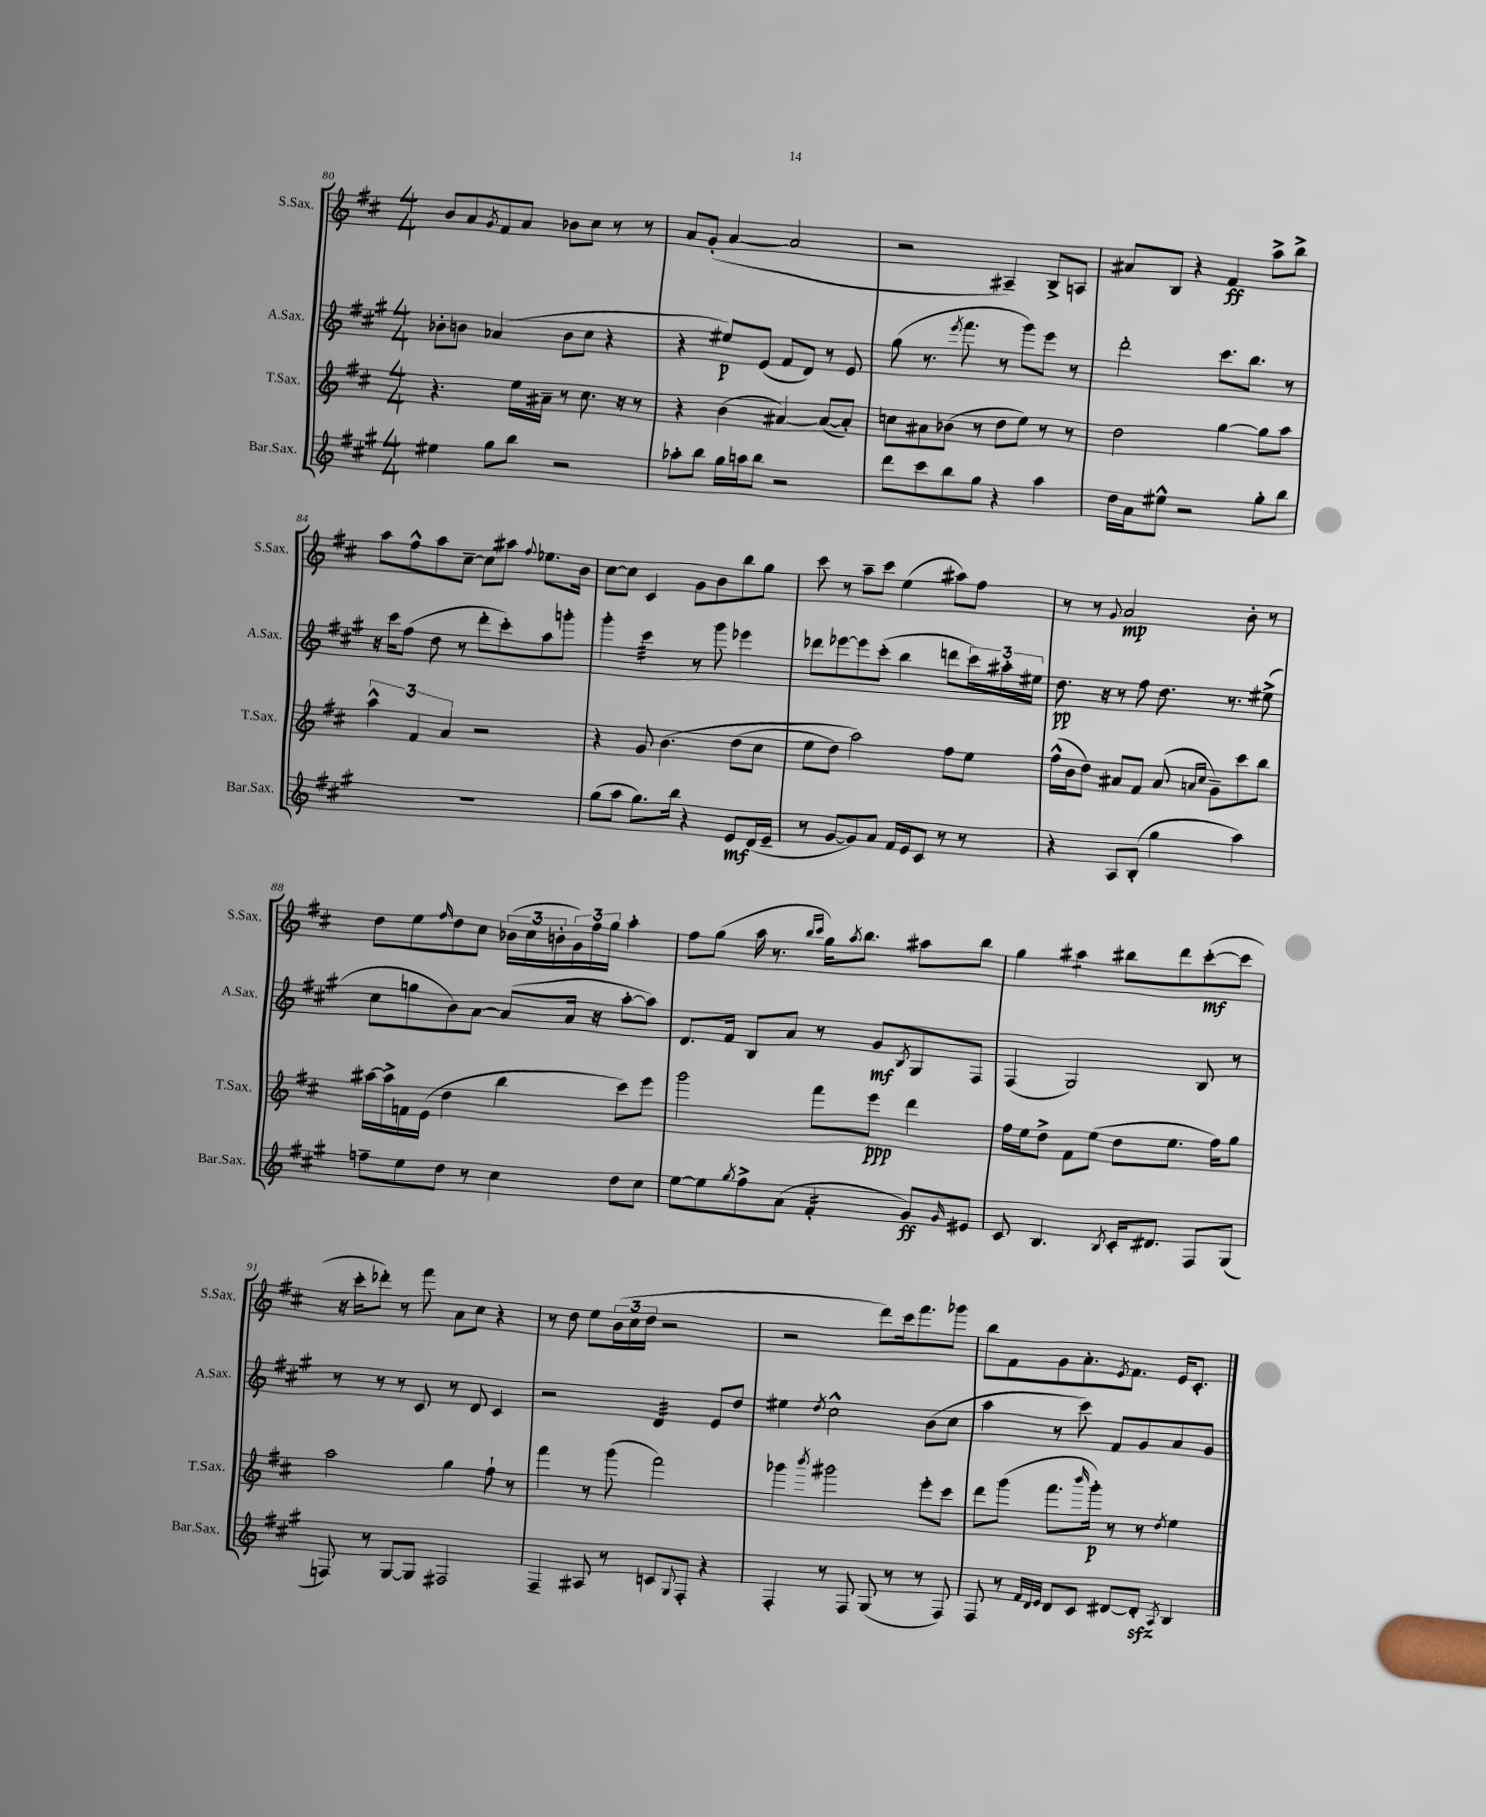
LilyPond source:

<<
\new StaffGroup <<
\new Staff = "s0" \with { instrumentName = "S.Sax." shortInstrumentName = "S.Sax." } {
    \clef treble \key d \major \numericTimeSignature \time 4/4
    b'8 a'8 \acciaccatura { g'8 } fis'8 a'8 bes'8 cis''8 r8 r8 |
    a'8 g'8-.( a'4~ a'2 |
    r2 ais4--) b8-> a8 |
    ais'8 b8 r4 fis'4\ff a''8-> b''8-> |
    a''8 fis''8-^ a''8 cis''8~-- cis''8 ais''8 \appoggiatura { fis''8 } ees''8. b'16 |
    cis''8~ cis''8 cis'4 g'8 b'8 b''8 g''8 |
    cis'''8 r8 a''8-- cis'''8 e''4( ais''8) fis''8 |
    r8 r8 \appoggiatura { g'8 } a'2\mp b'8-. r8 |
    d''8 e''8 \grace { fis''16 } d''8 cis''8 \tuplet 3/2 { bes'16( cis''16 b'16-. } \tuplet 3/2 { g'16) fis''16 g''16 } a''4-. |
    fis''8 g''8( a''16 r8. \grace { b''16 cis'''16 } g''16) \acciaccatura { a''8 } b''8. ais''8 b''8 |
    g''4 ais''4:8 bis''8 d'''8 cis'''8~-.\mf( cis'''8 |
    r16 cis'''16-. des'''8-.) r8 fis'''8 a'8 cis''8 r4 |
    r8 d''8 e''8 \tuplet 3/2 { b'16( cis''16 d''16 } r2 |
    r2 d'''8) cis'''16 fis'''8. ges'''8 |
    b''8 fis'8 g'8 a'8.-. \acciaccatura { e'8 } fis'8. e'16 cis'8.-. \bar "|." |
}
\new Staff = "s1" \with { instrumentName = "A.Sax." shortInstrumentName = "A.Sax." } {
    \clef treble \key a \major \numericTimeSignature \time 4/4
    bes'8-. b'8 aes'4( b'8 cis''8 r4 |
    r4 eis''8\p) e'8( fis'8 d'8) r8 e'8 |
    gis''8( r8. \acciaccatura { e'''8 } fis'''8. r8 gis'''8) e'''8 r8 |
    d'''2-. cis'''8. b''8. r8 |
    r16 cis'''16 fis''8( d''8 r8 d'''8-. cis'''8-.) a''8 g'''8-. |
    gis'''4-. cis'''4:32 r8 gis'''8 ees'''4 |
    des'''8 ees'''8~ ees'''8 cis'''8-.( b''4 d'''8 \tuplet 3/2 { cis'''16) ais''16-. eis''16 } |
    d''8.\pp r16 r8 fis''8 d''8. r8. eis''8->( |
    cis''8 g''8 b'8) a'8~ a'8( a'16 r16 a''8~-. a''8) |
    d'8. fis'16 b8 a'8 r8 gis'8\mf \acciaccatura { b8 } gis8 fis8 |
    fis4( gis2) b8 r8 |
    r8 r8 r8 cis'8 r8 d'8 cis'4 |
    r2 d'4:32 e'8 d''8 |
    eis''4 \acciaccatura { d''8 } cis''2-^ b'8( cis''8 |
    a''4 r8 cis'''8) fis'8 gis'8 a'8 gis'8 \bar "|." |
}
\new Staff = "s2" \with { instrumentName = "T.Sax." shortInstrumentName = "T.Sax." } {
    \clef treble \key d \major \numericTimeSignature \time 4/4
    r4. e''16 ais'16-- r8 cis''8. r16 r8 |
    r4 b'4( ais'4~) ais'8~( ais'8-.) |
    c''8 ais'8 bes'8( r8 d''8 e''8) r8 r8 |
    d''2 g''4~ g''8 a''8 |
    \tuplet 3/2 { a''4-^ fis'4 a'4 } r2 |
    r4 g'8 b'4.\( d''8( cis''8 |
    e''8 d''8) a''2\) fis''8 e''8 |
    fis''16-^( b'16 d''8) ais'8 fis'8 ais'8( \grace { a'16 cis''16 } g'8--) cis'''8 b''8 |
    ais''16~ ais''16-> f'16 e'16( d''4 b''4 cis'''8) e'''8 |
    g'''2 fis'''8 e'''8\ppp d'''4 |
    fis''16 e''16 d''8-> fis'8 e''8( d''8 e''8. fis''16) g''8 |
    a''2 g''4 fis''8-! r8 |
    fis'''4 r8 g'''8( fis'''2) |
    ges'''4 \acciaccatura { b'''8 } gis'''2 e'''8-. cis'''8 |
    d'''8 g'''8( fis'''8. \grace { b'''16 } g'''16-.\p) r8 r8 \acciaccatura { d''8 } e''4 \bar "|." |
}
\new Staff = "s3" \with { instrumentName = "Bar.Sax." shortInstrumentName = "Bar.Sax." } {
    \clef treble \key a \major \numericTimeSignature \time 4/4
    eis''4 gis''8 b''8 r2 |
    aes''8-. b''8 gis''16 a''16 b''8 r2 |
    d'''8 cis'''8 b''8 gis''8 r4 a''4 |
    d''16 a'16 eis''8-^ r2 gis''8-. b''8 |
    R1 |
    gis''8( a''8 gis''8.) b''16 r4 e'8\mf d'16( e'16-- |
    r8 gis'8~ gis'8) a'8 fis'16 e'16 cis'8 r8 r8 |
    r4 a8 b8-.( gis''4 a''4) |
    f''8-- e''8 d''8 r8 cis''4 d''8 cis''8 |
    e''8~ e''8 \acciaccatura { gis''8 } fis''8-> a'8( fis'4:16-. gis'8\ff) \grace { gis'16 } eis'8 |
    cis'8 b4. \acciaccatura { b8 } cis'16-. dis'8. fis8 gis8( |
    f8) r8 gis8~ gis8 fis2 |
    fis4-- ais8 r8 c'8 \appoggiatura { gis8 } fis8-. r4 |
    fis4-. r8 fis8 gis8( r8 r8 fis8) |
    fis8 r8 \grace { fis'32 d'32 e'32 } d'8 cis'8 dis'8~ dis'8-.\sfz \acciaccatura { a8 } b4 \bar "|." |
}
>>
>>
\layout { \context { \Score currentBarNumber = #80 } }
